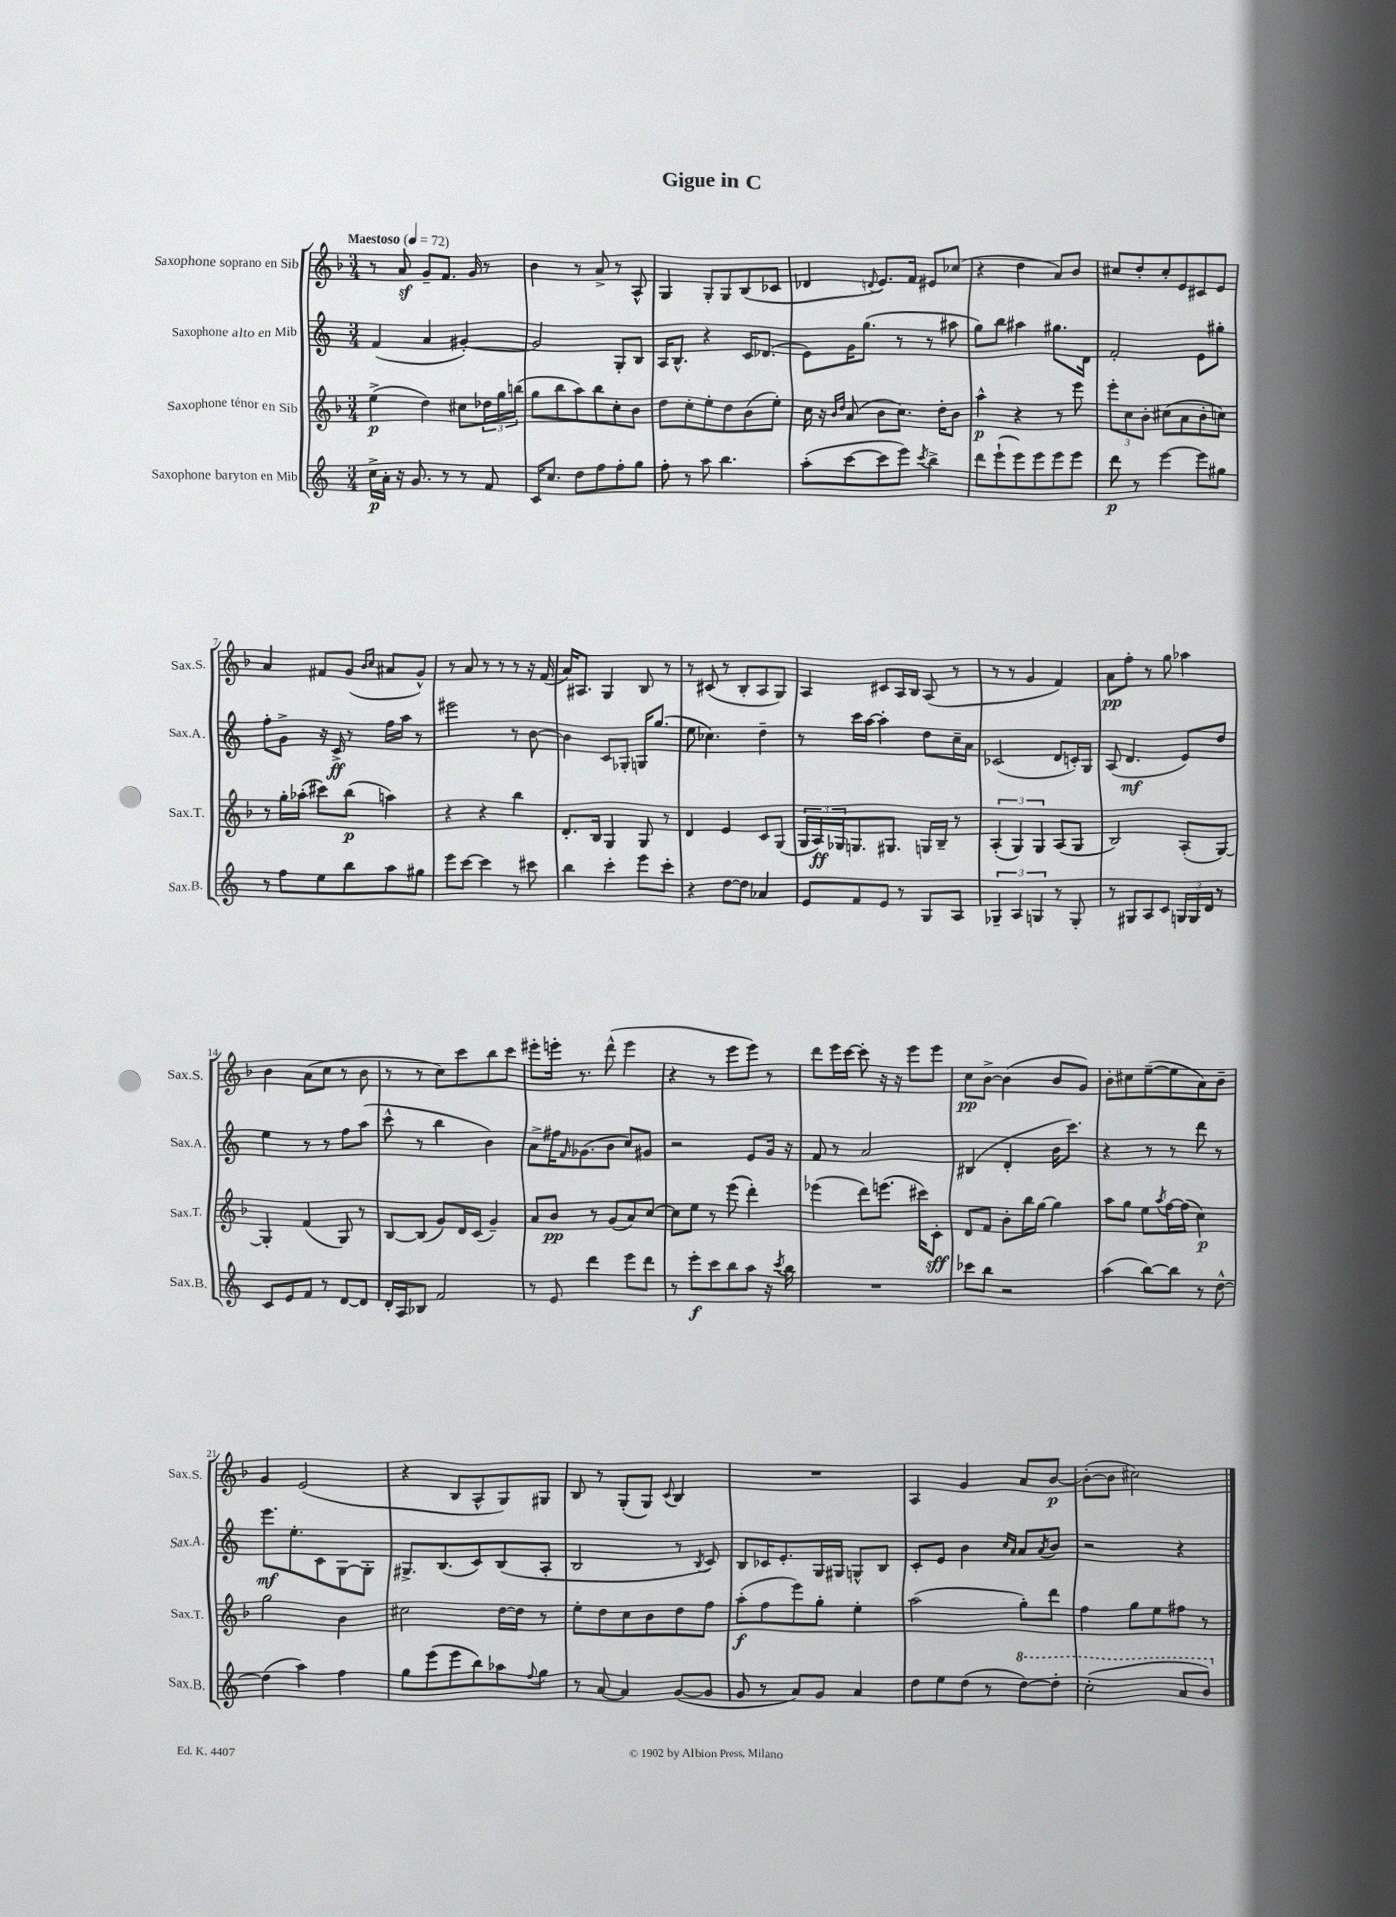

**kern	**dynam	**kern	**dynam	**kern	**dynam	**kern	**dynam
*part4	*part4	*part3	*part3	*part2	*part2	*part1	*part1
*staff4	*staff4	*staff3	*staff3	*staff2	*staff2	*staff1	*staff1
*I"Saxophone baryton en Mib	*	*I"Saxophone ténor en Sib	*	*I"Saxophone alto en Mib	*	*I"Saxophone soprano en Sib	*
*I'Sax.B.	*	*I'Sax.T.	*	*I'Sax.A.	*	*I'Sax.S.	*
*clefG2	*	*clefG2	*	*clefG2	*	*clefG2	*
*k[]	*	*k[b-]	*	*k[]	*	*k[b-]	*
*M3/4	*	*M3/4	*	*M3/4	*	*M3/4	*
*MM72	*	*MM72	*	*MM72	*	*MM72	*
=1	=1	=1	=1	=1	=1	=1	=1
!	!	!	!	!	!	!LO:TX:a:B:t=Maestoso	!
16cc^\LL	p	(4ee^\	p	(4f/	.	8r	.
16a'\JJ	.	.	.	.	.	.	.
16r	.	.	.	.	.	8az/	.
8.g/	.	.	.	.	.	.	.
.	.	4dd\)	.	4a/	.	8g~/L	.
8r	.	.	.	.	.	8.f/J	.
8r	.	8cc#X\L	.	[4g#X'/)	.	.	.
.	.	.	.	.	.	16g/	.
8f/	.	24dd-X\L	.	.	.	8r	.
.	.	24gg\	.	.	.	.	.
.	.	(24bbn\JJ	.	.	.	.	.
=2	=2	=2	=2	=2	=2	=2	=2
16c/KL	.	8gg\L	.	2g#/]	.	4b-\	.
8.cc/J	.	.	.	.	.	.	.
.	.	8bb-\	.	.	.	.	.
8dd\L	.	8aa\)	.	.	.	8r	.
8ff\	.	8bb-\	.	.	.	8a^/	.
8ff'\	.	8cc'\	.	8G'/L	.	8r	.
8gg\J	.	8b-\J	.	8B/J	.	8A^^/	.
=3	=3	=3	=3	=3	=3	=3	=3
8ff'\	.	8dd\L	.	16A/KL	.	4G/	.
.	.	.	.	8.B^^/J	.	.	.
8r	.	8cc'\	.	.	.	.	.
8aa\	.	8ee'\	.	4r	.	8G'/L	.
4.bb\	.	8dd\	.	.	.	8G/	.
.	.	(8b-\	.	16c/KL	.	(8B-/	.
.	.	.	.	(8.d-X/J	.	.	.
.	.	8ee'\J)	.	.	.	8c-X/J	.
=4	=4	=4	=4	=4	=4	=4	=4
(8aa'\L	.	16cc\	.	8e\L)	.	4d-X/	.
.	.	16r	.	.	.	.	.
.	.	16qqb-/LL	.	.	.	.	.
.	.	16qqdd/JJ	.	.	.	.	.
[8ccc\	.	(8a/	.	16g\K	.	.	.
.	.	.	.	(8.gg\J	.	.	.
.	.	.	.	.	.	8qqdn/	.
8ccc\]	.	8b-\L	.	.	.	8.e/L)	.
8eee\J)	.	8.cc\J)	.	8r	.	.	.
.	.	.	.	.	.	16f/Jk	.
8qccc/	.	.	.	.	.	.	.
4bb^\	.	.	.	8r	.	8e#X/L	.
.	.	16dd'\KL	.	.	.	.	.
.	.	8b-\J	.	8aa#X\	.	(8cc-X/J	.
=5	=5	=5	=5	=5	=5	=5	=5
8ddd\L	.	4aa^^\	p	8gg\L)	.	4r	.
(8eee`\	.	.	.	8bb\J	.	.	.
8eee\)	.	4r	.	4aa#X\	.	4dd\	.
8eee\	.	.	.	.	.	.	.
8eee\	.	8r	.	8.gg#X\L	.	8a/L)	.
8eee\J	.	8eee\	.	.	.	8b-/J	.
.	.	.	.	16d\Jk	.	.	.
=6	=6	=6	=6	=6	=6	=6	=6
8ddd\	p	12eee'\L	.	2f'/	.	8cc#X/L	.
.	.	12cc\	.	.	.	.	.
8r	.	.	.	.	.	8dd'/	.
.	.	12b-'\J	.	.	.	.	.
[4eee\	.	(8cc#X\L	.	.	.	8cc#'/	.
.	.	8a\	.	.	.	8e/	.
8eee\L]	.	8b-'\	.	8e\L	.	8c#X/	.
8gg#X\J	.	8ccn\J)	.	8gg#X'\J	.	8e/J	.
!!LO:LB:g=z
=7	=7	=7	=7	=7	=7	=7	=7
8r	.	8r	.	8ff'\L	.	4a/	.
8ff\L	.	16gg'\LL	.	8g^\J	.	.	.
.	.	(16aa-X'\JJ	.	.	.	.	.
8ee\	.	8ccc#X\L)	.	16r	.	8f#X/L	.
.	.	.	.	16c^/	ff	.	.
8bb\	.	(8bb-\J	p	8r	.	(8g/J	.
.	.	.	.	.	.	16qqb-/LL	.
.	.	.	.	.	.	16qqcc/JJ	.
8aa\	.	4aan\)	.	16ff\LL	.	8a#X/L	.
.	.	.	.	16aa\JJ	.	.	.
8gg#X\J	.	.	.	8r	.	8g^^/J)	.
=8	=8	=8	=8	=8	=8	=8	=8
8eee\L	.	4r	.	2eee#X\	.	8r	.
[8ccc\J	.	.	.	.	.	8a/	.
4ccc\]	.	4r	.	.	.	8r	.
.	.	.	.	.	.	8r	.
8r	.	4bb-\	.	8r	.	8r	.
8ccc#X\	.	.	.	[8b\	.	16r	.
.	.	.	.	.	.	(16f/	.
=9	=9	=9	=9	=9	=9	=9	=9
4bb\	.	8.d'/L	.	4b\]	.	16a/KL)	.
.	.	.	.	.	.	8.A#X/J	.
.	.	16B-/Jk	.	.	.	.	.
4ccc'\	.	4G/	.	8c/L	.	4G/	.
.	.	.	.	8G-X'/J	.	.	.
8eee\L	.	8G/	.	16Gn/KL	.	8B-/	.
.	.	.	.	(8.gg/J	.	.	.
8ccc'\J	.	8r	.	.	.	8r	.
=10	=10	=10	=10	=10	=10	=10	=10
4r	.	4d/	.	8ee\	.	8r	.
.	.	.	.	4.cc-X\)	.	(8c#X/	.
[8dd\L	.	4e/	.	.	.	8r	.
8dd\J]	.	.	.	.	.	8B-'/L	.
4a-X/	.	8c/L	.	4dd~\	.	8A/	.
.	.	(8G/J	.	.	.	8G/J)	.
=11	=11	=11	=11	=11	=11	=11	=11
8e/L	.	24G/LL	.	8r	.	4A/	.
.	.	24A/)	ff	.	.	.	.
.	.	24G-X/J	.	.	.	.	.
8f/	.	8.Gn/	.	16ccc\LL	.	.	.
.	.	.	.	[16aa\JJ	.	.	.
8e/J	.	.	.	4aa'\]	.	8c#X/L	.
.	.	8.G#X/J	.	.	.	.	.
8r	.	.	.	.	.	16A/L	.
.	.	.	.	.	.	16B-/JJ	.
8G/L	.	16Gn/LL	.	8dd\L	.	(8A/	.
.	.	16B-~/JJ	.	.	.	.	.
8A/J	.	8r	.	16cc~\L	.	8r	.
.	.	.	.	16a\JJ	.	.	.
=12	=12	=12	=12	=12	=12	=12	=12
6G-X~/	.	(6A'/	.	(2c-X/	.	8r	.
.	.	.	.	.	.	8r	.
6A/	.	6G/)	.	.	.	.	.
.	.	.	.	.	.	4g/	.
6Gn/	.	6G/	.	.	.	.	.
8r	.	(8A/L	.	8d/L	.	4f/)	.
8G'/	.	8G/J	.	16cn'/L)	.	.	.
.	.	.	.	16G/JJ	.	.	.
=13	=13	=13	=13	=13	=13	=13	=13
8r	.	2B-/)	.	(8A/	.	8a\L	pp
8G#X/L	.	.	.	4.d/	mf	8ff'\J	.
8A/	.	.	.	.	.	8r	.
8c/J	.	.	.	.	.	8gg\	.
24Gn/LL	.	(8A'/L	.	8e/L)	.	4aa-X\	.
24G/	.	.	.	.	.	.	.
24d/JJ	.	.	.	.	.	.	.
8r	.	[8G/J)	.	8dd/J	.	.	.
!!LO:LB:g=z
=14	=14	=14	=14	=14	=14	=14	=14
8c/L	.	4G'/]	.	4ee\	.	4b-\	.
8e/	.	.	.	.	.	.	.
8f/J	.	(4f/	.	8r	.	(8a\L	.
8r	.	.	.	8r	.	8cc\J	.
[8d/L	.	8G/)	.	8ff\L	.	8r	.
8d/J]	.	8r	.	(8aa\J	.	8b-\	.
=15	=15	=15	=15	=15	=15	=15	=15
16d'/LL	.	[8B-/L	.	8ccc^^\	.	8r	.
16A/J	.	.	.	.	.	.	.
8B-X/J	.	(8B-/J]	.	8r	.	8r	.
2f/	.	8g/L)	.	4bb\	.	8cc\L)	.
.	.	16d/L	.	.	.	8ccc\	.
.	.	(16c/JJ	.	.	.	.	.
.	.	4g~/)	.	4b\)	.	8bb-\	.
.	.	.	.	.	.	8ccc\J	.
=16	=16	=16	=16	=16	=16	=16	=16
8r	.	8a/L	.	8a^\L	.	8eee#X'\L	.
8e/	.	8b-/J	pp	16ff#X\K	.	16eeen'\Jk	.
.	.	.	.	16qqf/	.	.	.
.	.	.	.	(8.g-X\	.	8.r	.
4ddd\	.	8r	.	.	.	.	.
.	.	(8g/L	.	8b\J	.	(8ddd^^\	.
8eee\L	.	8a/)	.	8cc/L)	.	4eee\	.
8ddd\J	.	[8cc/J	.	8g#X/J	.	.	.
=17	=17	=17	=17	=17	=17	=17	=17
8r	.	8cc\L]	.	2r	.	4r	.
8eee'\L	f	8ee\J	.	.	.	.	.
8ccc\	.	8r	.	.	.	8r	.
8bb\	.	(8eee\	.	.	.	8eee\L	.
8aa\J	.	4ddd'\)	.	8e/L	.	8eee\J)	.
16r	.	.	.	16g/Jk	.	8r	.
8qccc/	.	.	.	.	.	.	.
16bb\	.	.	.	16r	.	.	.
=18	=18	=18	=18	=18	=18	=18	=18
2.r	.	(4eee-X\	.	8f/	.	8ddd\L	.
.	.	.	.	8r	.	16eee\L	.
.	.	.	.	.	.	[16ccc\JJ	.
.	.	8ddd\L)	.	2a/	.	8ccc'\]	.
.	.	(8.eeen\J	.	.	.	16r	.
.	.	.	.	.	.	16r	.
.	.	.	.	.	.	8eee\L	.
.	.	16ccc#X\KL)	.	.	.	.	.
.	.	8c'\J	sff	.	.	8eee\J	.
=19	=19	=19	=19	=19	=19	=19	=19
8ccc-X\L	.	8d/L	.	(4B#X/	.	8cc\L	pp
8bb\J	.	8f/J	.	.	.	[8b-^\J	.
2r	.	8b-'\L	.	4d'/	.	(4b-\]	.
.	.	16bb-\L	.	.	.	.	.
.	.	[16gg\JJ	.	.	.	.	.
.	.	4gg\]	.	16b\KL	.	8b-/L	.
.	.	.	.	8.ccc\J)	.	.	.
.	.	.	.	.	.	8g/J)	.
=20	=20	=20	=20	=20	=20	=20	=20
(4aa\	.	8aa\L	.	4r	.	8b-'\L	.
.	.	8gg\J	.	.	.	8cc#X\	.
[8bb\L)	.	8ee\L	.	8r	.	([8ee~\	.
.	.	8qaa/	.	.	.	.	.
8bb\J]	.	[16ff\L	.	8r	.	8ee\]	.
.	.	(16ff\JJ]	.	.	.	.	.
8r	.	4cc\)	p	8ddd\	.	8a\)	.
[8dd^^\	.	.	.	8r	.	8b-~\J	.
!!LO:LB:g=z
=21	=21	=21	=21	=21	=21	=21	=21
(4dd\]	.	2gg\	.	8.eee\L	mf	4g/	.
.	.	.	.	8.ee'\	.	.	.
4aa\)	.	.	.	.	.	(2e/	.
.	.	.	.	8c\	.	.	.
4ff\	.	4b-\	.	[8G\	.	.	.
.	.	.	.	8G'\J]	.	.	.
=22	=22	=22	=22	=22	=22	=22	=22
8gg\L	.	2cc#X\	.	8.G#X^/L	.	4r	.
(8eee\	.	.	.	.	.	.	.
.	.	.	.	(8.B/	.	.	.
8eee\	.	.	.	.	.	8B-/L	.
8bb\)	.	.	.	8c/)	.	8A^^/	.
8aa-X\	.	[16dd\LL	.	(8B/	.	8G/)	.
.	.	16dd\JJ]	.	.	.	.	.
8qqff/	.	.	.	.	.	.	.
8gg\J	.	8r	.	8A'/J	.	8G#X/J	.
=23	=23	=23	=23	=23	=23	=23	=23
8r	.	8ee'\L	.	2B/	.	8B-/	.
[8a/	.	8dd\	.	.	.	8r	.
4a/]	.	8cc\	.	.	.	(8G'/L	.
.	.	8b-\	.	.	.	8G/J)	.
.	.	.	.	.	.	8qqc/	.
([8g/L	.	8dd\	.	8r	.	4B-/	.
.	.	.	.	8qB/	.	.	.
8g/J]	.	8ff\J	.	8c/)	.	.	.
=24	=24	=24	=24	=24	=24	=24	=24
8g/	.	(8aa'\L	f	8B/L	.	2.r	.
8r	.	8ff\	.	16c-X/K	.	.	.
.	.	.	.	8.e'/	.	.	.
8a/L)	.	8eee\)	.	.	.	.	.
8g/J	.	8gg'\J	.	16G/L	.	.	.
.	.	.	.	16G#X/JJ	.	.	.
4a/	.	4ee'\	.	8Gn^^/L	.	.	.
.	.	.	.	8B/J	.	.	.
=25	=25	=25	=25	=25	=25	=25	=25
8dd\L	.	(2aa\	.	8c'/L	.	4A/	.
8ee\	.	.	.	8e/J	.	.	.
(8dd\J	.	.	.	4b\	.	4g/	.
8r	.	.	.	.	.	.	.
.	.	.	.	16qqcc/LL	.	.	.
.	.	.	.	16qqa/JJ	.	.	.
*8va	*	*	*	*	*	*	*
[8ddd\L)	.	8gg'\L)	.	8a/L	.	8a/L	.
.	.	.	.	8qa/	.	.	.
8ddd'\J]	.	8ddd\J	.	8b/J	.	[8b-/J	p
=26	=26	=26	=26	=26	=26	=26	=26
(2ccc'\	.	4ff\	.	2r	.	(8b-'\L_	.
.	.	.	.	.	.	8b-\J]	.
.	.	8gg\L	.	.	.	2cc#X\)	.
.	.	8ee\	.	.	.	.	.
8aa/L	.	8ff#X\J	.	4r	.	.	.
8bb/J)	.	8r	.	.	.	.	.
*X8va	*	*	*	*	*	*	*
==	==	==	==	==	==	==	==
*-	*-	*-	*-	*-	*-	*-	*-
